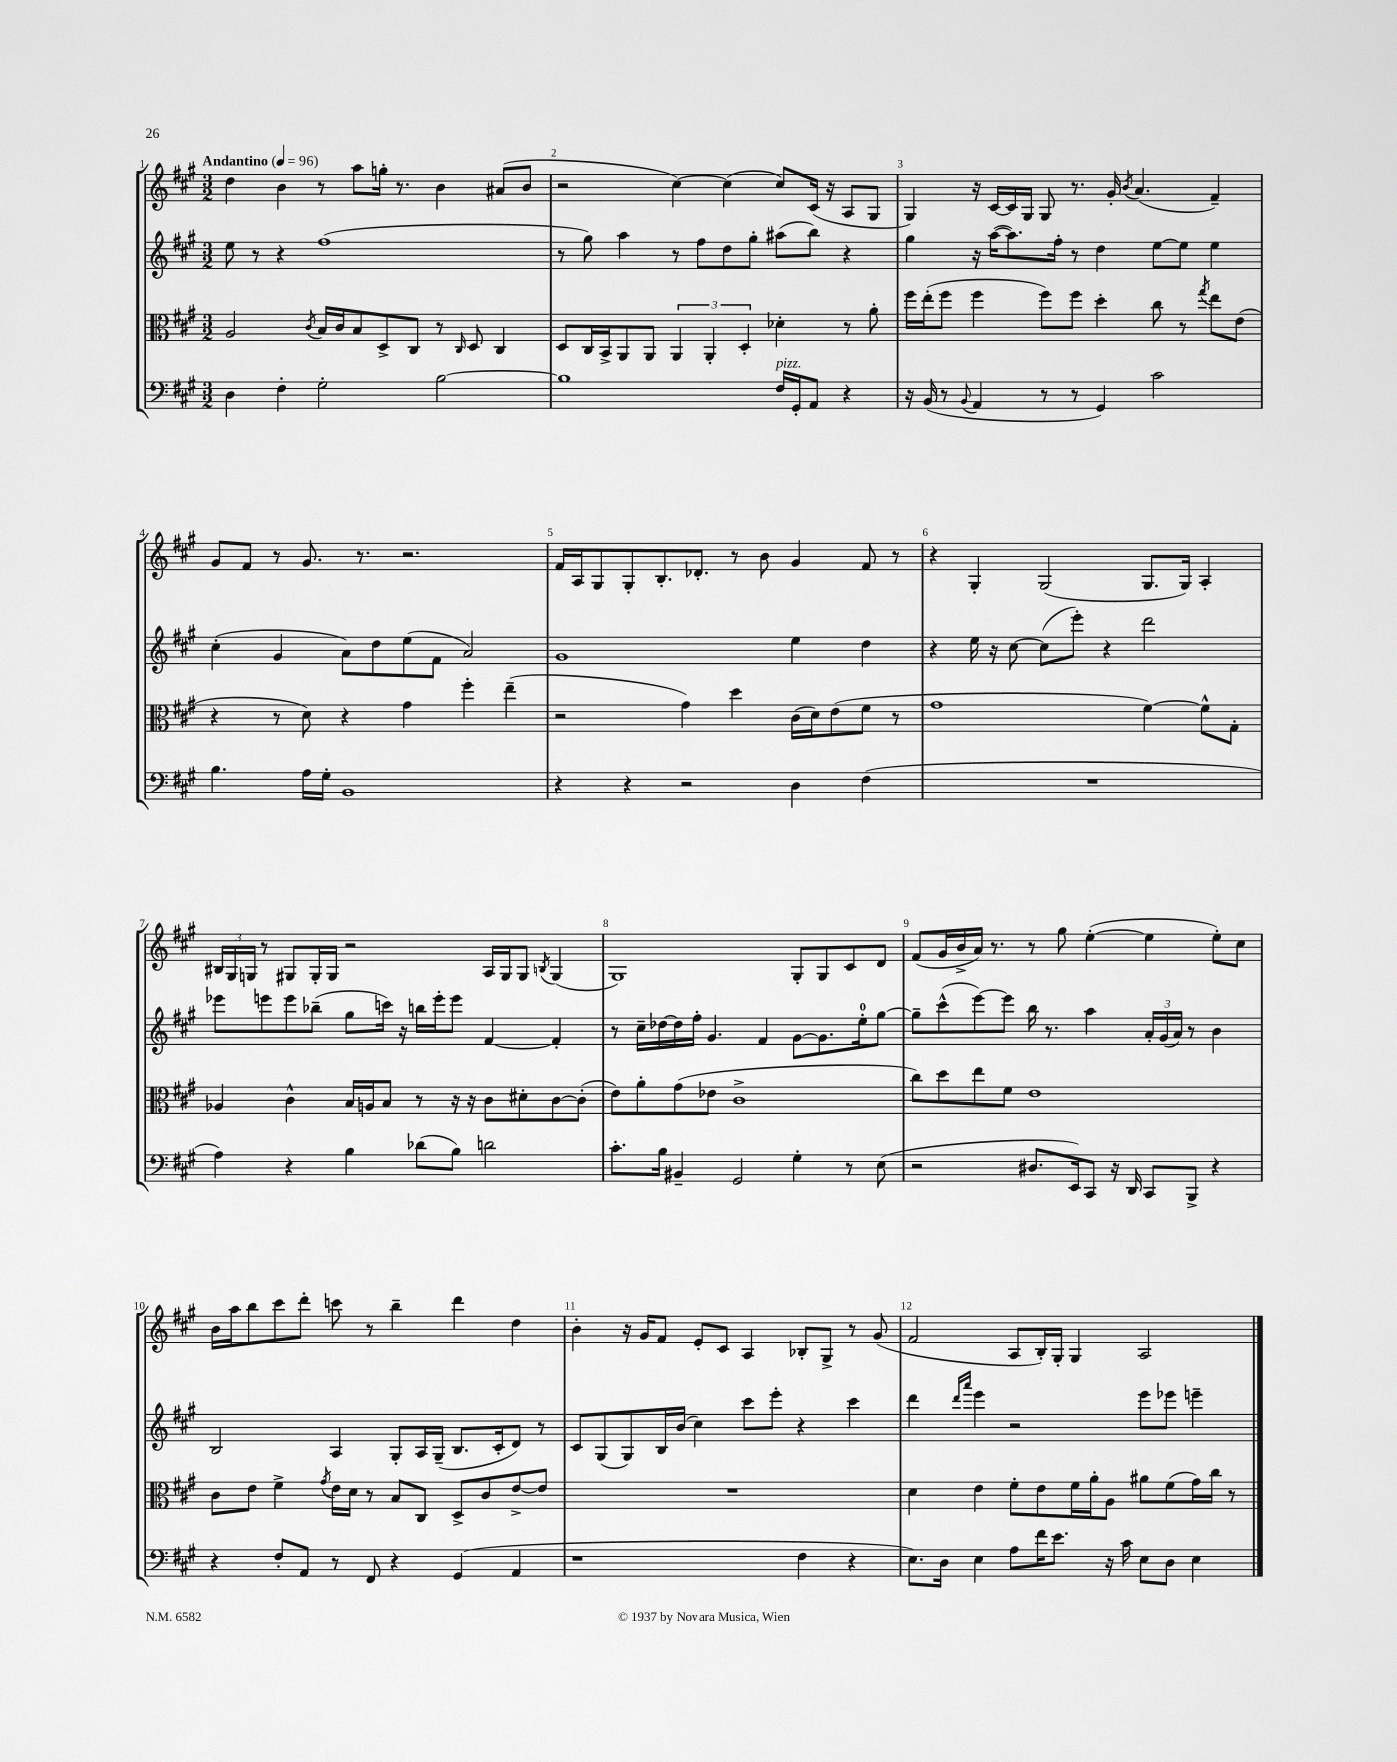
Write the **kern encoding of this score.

**kern	**kern	**kern	**kern
*staff4	*staff3	*staff2	*staff1
*clefF4	*clefC3	*clefG2	*clefG2
*k[f#c#g#]	*k[f#c#g#]	*k[f#c#g#]	*k[f#c#g#]
*M3/2	*M3/2	*M3/2	*M3/2
*MM96	*MM96	*MM96	*MM96
4D\	2A/	8ee\	4dd\
.	.	8r	.
4F#'\	.	4r	4b\
.	8qc#/	.	.
2G#'\	16B/LL	(1ff#	8r
.	16c#/J	.	.
.	8B/	.	8aa\L
.	8D^/	.	16gg'\Jk
.	.	.	8.r
.	8C#/J	.	.
[2B\	8r	.	4b\
.	16qqC#/	.	.
.	8D/	.	.
.	4C#/	.	(8a#/L
.	.	.	8b/J
=	=	=	=
1B]	8D/L	8r	2r
.	16C#/L	8gg#\)	.
.	16BB^/J	.	.
.	8AA/	4aa\	.
.	8AA/J	.	.
.	6AA/	8r	[4cc#\)
.	.	8ff#\L	.
.	6AA'/	.	.
.	.	8dd\	(4cc#\]
.	6D'/	.	.
.	.	8gg#'\J	.
16F#/LL	4d-'\	(8aa#\L	8cc#/L)
16GG#'/J	.	.	.
8AA/J	.	8bb\J)	(16c#/Jk
.	.	.	16r
4r	8r	4r	8A/L
.	8a'\	.	8G#/J
=	=	=	=
16r	16ff#\LL	4gg#\	4G#/)
(16BB/	(16ee'\J	.	.
8r	8ff#\J	.	.
8qqBB/	.	.	.
4AA/	4ff#\	16r	16r
.	.	([16aa\LK	[16c#/LL
.	.	8.aa\])	16c#/]
.	.	.	16G#/JJ
8r	8ff#\L)	.	8G#/
.	.	16ff#'\Jk	.
8r	8ff#\J	8r	8.r
4GG#/)	4dd'\	4dd\	.
.	.	.	16g#'/
.	.	.	8qb/
.	.	.	(4.a/
2c#\	8cc#\	[8ee\L	.
.	8r	8ee\]J	.
.	8qgg#/	.	.
.	8ee\L	4ee\	4f#~/)
.	(8e\J	.	.
=	=	=	=
4.B\	4r	(4cc#'\	8g#/L
.	.	.	8f#/J
.	8r	4g#/	8r
16A\LL	8d\)	.	8.g#/
16G#'\JJ	.	.	.
1BB	4r	8a\L)	.
.	.	.	8.r
.	.	8dd\	.
.	4g#\	(8ee\	2.r
.	.	8f#\J	.
.	4ff#'\	2a/)	.
.	(4ee~\	.	.
=	=	=	=
4r	2r	1g#	16f#/LL
.	.	.	16A/J
.	.	.	8G#/
4r	.	.	8G#'/
.	.	.	8.B'/
2r	4g#\)	.	.
.	.	.	8.d-'/J
.	4dd\	.	8r
.	.	.	8b\
4D\	(16c#\LL	4ee\	4g#/
.	16d\J)	.	.
.	(8e\	.	.
(4F#\	8f#\J	4dd\	8f#/
.	8r	.	8r
=	=	=	=
1.r	1g#	4r	4r
.	.	16ee\	4G#'/
.	.	16r	.
.	.	[8cc#\	.
.	.	(8cc#\]L	(2G#/
.	.	8eee'\J)	.
.	.	4r	.
.	[4f#\)	2ddd\	8.G#/L
.	.	.	16G#/Jk)
.	8f#^^\]L	.	4A'/
.	8G#'\J	.	.
=	=	=	=
4A\)	4A-/	8eee-\L	24B#/LL
.	.	.	24G#/
.	.	.	24G/JJ
.	.	8eee\	8r
4r	4c#^^\	8eee\	8G#/L
.	.	(8bb-~\J	16G#'/L
.	.	.	16G#/JJ
4B\	16B/LL	8gg#\L	2r
.	16A/J	.	.
.	8B/J	16ccc\Jk)	.
.	.	16r	.
(8d-\L	8r	16bb\LL	.
.	.	16eee'\J	.
8B\J)	16r	8eee\J	.
.	16r	.	.
2d\	8c#\L	[4f#/	16A/LL
.	.	.	16G#/J
.	8d#'\	.	8G#/J
.	.	.	8qB/
.	[8c#\	4f#'/]	(4G#/
.	(8c#'\]J	.	.
=	=	=	=
8.c#'\L	8e\L)	8r	1G#)
.	8a'\	16cc#~\LL	.
16B\Jk	.	[16dd-\	.
4BB#~/	(8g#\	16dd-\]	.
.	.	16ff#'\JJ	.
.	8e-\J	4.g#/	.
2GG#/	1c#^	.	.
.	.	4f#/	.
4G#'\	.	[8g#\L	8G#'/L
.	.	8.g#\]	8G#/
8r	.	.	8c#/
.	.	16ee'\k	.
(8E\	.	[8gg#\J	8d/J
=	=	=	=
2r	8cc#\L)	8gg#~\]L	(8f#/L
.	8dd\	(8ccc#^^\	16g#/L
.	.	.	16b^/
.	8ee\	[8eee\)	16a/JJ)
.	.	.	8.r
.	8f#\J	8eee\]J	.
8.D#/L	1e	16bb\	8r
.	.	8.r	.
.	.	.	8gg#\
16EE/k)	.	.	.
8CC#/J	.	4aa\	([4ee'\
16r	.	.	.
16DD/	.	.	.
8CC#/L	.	24a'/LL	4ee\]
.	.	(24g#/	.
.	.	24a/JJ)	.
8BBB^/J	.	8r	.
4r	.	4b\	8ee'\L)
.	.	.	8cc#\J
=	=	=	=
4r	8c#\L	2B/	16b\LL
.	.	.	16aa\J
.	8e\J	.	8bb\
8F#'/L	4f#^\	.	8ccc#\
8AA/J	.	.	8ddd'\J
.	8qg#/	.	.
8r	16e\LL	4A/	8ccc\
.	16d\JJ	.	.
8FF#/	8r	.	8r
4r	8B/L	8G#'/L	4bb~\
.	8C#/J	16A/L	.
.	.	(16G#~/JJ	.
(4GG#/	8D^/L	8.B/L	4ddd\
.	8c#/	.	.
.	.	16c#'/k	.
4AA/	[8e^/	8d/J)	4dd\
.	8e/]J	8r	.
=	=	=	=
1r	1.r	8c#/L	4b'\
.	.	(8G#/	.
.	.	8G#/)	16r
.	.	.	16g#/LK
.	.	16B/L	8f#/J
.	.	(16b/JJ	.
.	.	4cc#\)	8e'/L
.	.	.	8c#/J
.	.	8ccc#\L	4A/
.	.	8eee'\J	.
4F#\	.	4r	8B-'/L
.	.	.	8G#^/J
4r	.	4ccc#\	8r
.	.	.	(8g#/
=	=	=	=
8.E\L)	4d\	4ddd\	2f#/
16D\Jk	.	.	.
.	.	16qqddd/LL	.
.	.	16qqaaa/JJ	.
4E\	4e\	4eee\	.
8A\L	8f#'\L	2r	8A/L
16f#\K	8e\	.	16B'/L)
8.e\J	.	.	16G#'/JJ
.	16f#\L	.	4G#/
.	16a'\J	.	.
16r	8A\J	.	.
16c#\	.	.	.
8E\L	8a#\L	8eee\L	2A/
8D\J	(8f#\	8eee-\J	.
4E\	16g#\L)	4eee~\	.
.	16cc#\JJ	.	.
.	8r	.	.
==	==	==	==
*-	*-	*-	*-
